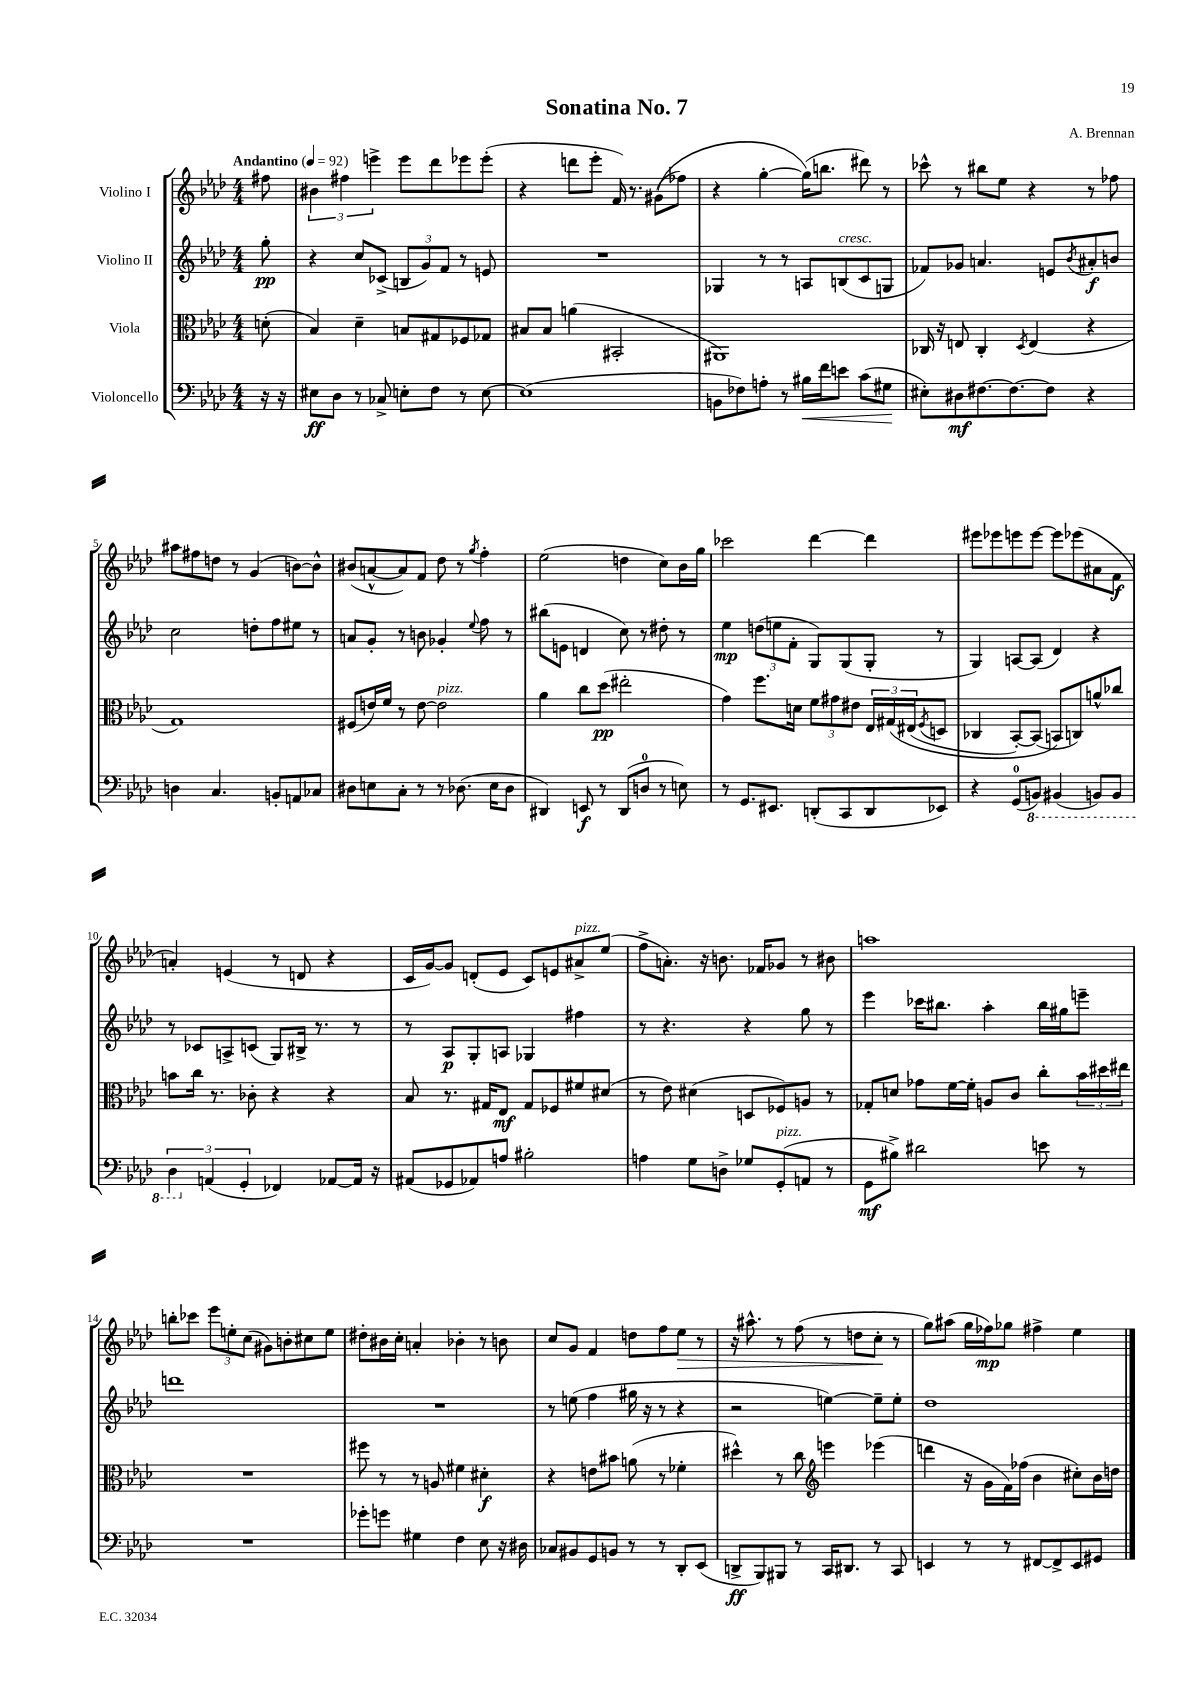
\header { title = "Sonatina No. 7" composer = "A. Brennan" }
<<
\new StaffGroup <<
\new Staff = "s0" \with { instrumentName = "Violino I" } {
    \clef treble \key aes \major \numericTimeSignature \time 4/4 \partial 8 \tempo "Andantino" 4 = 92
    fis''8 |
    \tuplet 3/2 { bis'4 fis''4 e'''4-> } e'''8 des'''8 ees'''8 ees'''8-.( |
    r4 d'''8 ees'''8-. f'16) r8. gis'8(\( fes''8) |
    r4 g''4~-. g''16(\) b''8. dis'''8) r8 |
    ces'''8-^ r8 bis''8 ees''8 r4 r8 fes''8 |
    ais''8 fis''8 d''8 r8 g'4( b'8~) b'8-^ |
    bis'8( a'8~-^ a'8) f'8 des''8 r8 \acciaccatura { g''8 } f''4-. |
    ees''2( d''4 c''8) bes'16 g''16 |
    ces'''2 des'''4~ des'''4 |
    eis'''8 ees'''8 e'''8 e'''8~ e'''8 ees'''8( ais'8 f'8\f |
    a'4-.) e'4( r8 d'8 r4 |
    c'16 g'16~) g'8 d'8-.( ees'8 c'8) e'8 ais'8->^\markup { \italic "pizz." } ees''8( |
    f''8-> a'8.-.) r16 b'8. fes'16 ges'8 r8 bis'8 |
    a''1 |
    b''8-. ces'''8 \tuplet 3/2 { ees'''8 e''8-. c''8( } gis'8) b'8-. cis''8 e''8 |
    dis''8-. bis'16 c''16-. a'4-. bes'4-. r8 b'8 |
    c''8 g'8 f'4 d''8 f''8 ees''8\> r8 |
    r16 ais''8.-^ r8 f''8( r8 d''8 c''8-.\! r8 |
    g''8) ais''8( g''16 fes''16\mp) ges''8 fis''4-> ees''4 \bar "|." |
}
\new Staff = "s1" \with { instrumentName = "Violino II" } {
    \clef treble \key aes \major \numericTimeSignature \time 4/4 \partial 8
    g''8-.\pp |
    r4 c''8 ces'8->( \tuplet 3/2 { b8 g'8) f'8 } r8 e'8 |
    R1 |
    ges4 r8 r8 a8 b8^\markup { \italic "cresc." }( c'8 g8 |
    fes'8) ges'8 a'4. e'8 \acciaccatura { bes'8 } ais'8-.\f b'8 |
    c''2 d''8-. f''8 eis''8 r8 |
    a'8 g'8-. r8 b'8 ges'4-. \appoggiatura { ees''8 } f''8 r8 |
    bis''8( e'8 d'4 c''8) r8 dis''8-. r8 |
    ees''4\mp \tuplet 3/2 { d''8( e''8 f'8-. } g8) g8( g8-. r8 |
    g4) a8~ a8( des'4) r4 |
    r8 ces'8 a8-> c'8( g8) bis16-> r8. r8 |
    r8 aes8\p g8-. a8 ges4 fis''4 |
    r8 r4. r4 g''8 r8 |
    ees'''4 ces'''16 bis''8. aes''4-. bis''16 gis''16 e'''8-- |
    d'''1 |
    R1 |
    r8 e''8( f''4 gis''16 r16 r8 r4 |
    r2 e''4~) e''8-- e''8-. |
    des''1 \bar "|." |
}
\new Staff = "s2" \with { instrumentName = "Viola" } {
    \clef alto \key aes \major \numericTimeSignature \time 4/4 \partial 8
    d'8-.( |
    bes4) des'4-- b8 gis8 fes8 ges8 |
    bis8 bis8 a'4( bis,2-. |
    ais,1) |
    ces16 r16 e8 ces4-. \acciaccatura { des8 } e4( r4 |
    g1) |
    fis8( e'16) f'16 r8 e'8~ e'2^\markup { \italic "pizz." } |
    aes'4 c''8 des''8\pp( eis''2-. |
    g'4) f''8. d'16 \tuplet 3/2 { f'8 gis'8 eis'8 } \tuplet 3/2 { ees16 gis16\( eis16( } \acciaccatura { f8 } d8 |
    ces4 bes,8~-.) bes,8( b,8\) c8) a'8-^ ces''8 |
    b'8 c''16 r8. ces'8-. r4 r4 |
    bes8 r8. gis16 ees8\mf gis8 fes8 fis'8 dis'8( |
    r8 ees'8) dis'4( d8 fes8) a8 r8 |
    ges8-. d'8 ges'8 f'16~ f'16-. a8 c'8 c''8-. \tuplet 3/2 { bes'16 dis''16 eis''16 } |
    R1 |
    fis''8 r8 r8 a8 fis'4 dis'4-.\f |
    r4 e'8 bis'8 a'8( r8 fes'4-. |
    dis''4-^) r8 c''8 \clef treble e'''4 ees'''4( |
    d'''4 r16 g'16 f'16) fes''16( bes'4 cis''8-.) bes'16 d''16 \bar "|." |
}
\new Staff = "s3" \with { instrumentName = "Violoncello" } {
    \clef bass \key aes \major \numericTimeSignature \time 4/4 \partial 8
    r16 r16 |
    eis8\ff des8 r8 ces8-> e8-. f8 r8 e8~ |
    e1( |
    b,8 fes8) a8-. r8 bis16\< f'16 e'8 c'8( gis8\! |
    eis8-.) dis8\mf fis8.~ fis8.~ fis8 r4 |
    d4 c4. b,8-. a,8 ces8 |
    dis8 e8 c8-. r8 r8 des8.( e16 des8 |
    dis,4) e,8\f r8 dis,8( d8-0 r8 e8) |
    r8 g,8. eis,8. d,8-.( c,8 d,8 ees,8) |
    r4 g,8-0( \ottava #-1 b,,8) bis,,4( b,,8) b,,8 |
    \tuplet 3/2 { des,4 \ottava #0 a,4( g,4-. } fes,4) aes,8~ aes,16 r16 |
    ais,8( ges,8 aes,8) a8 bis2-. |
    a4 g8 d8-> ges8 g,8-.^\markup { \italic "pizz." }( a,8 r8 |
    g,8\mf bis8->) dis'2 e'8 r8 |
    R1 |
    ges'8-. g'8 gis4 f4 ees8 r16 dis16 |
    ces8 bis,8 g,8 b,8 r8 r8 des,8-. ees,8( |
    d,8->\ff bes,,8) bis,,8 r8 c,16 dis,8. r8 c,8 |
    e,4 r8 r8 fis,8~ fis,8-> e,8 gis,8 \bar "|." |
}
>>
>>
